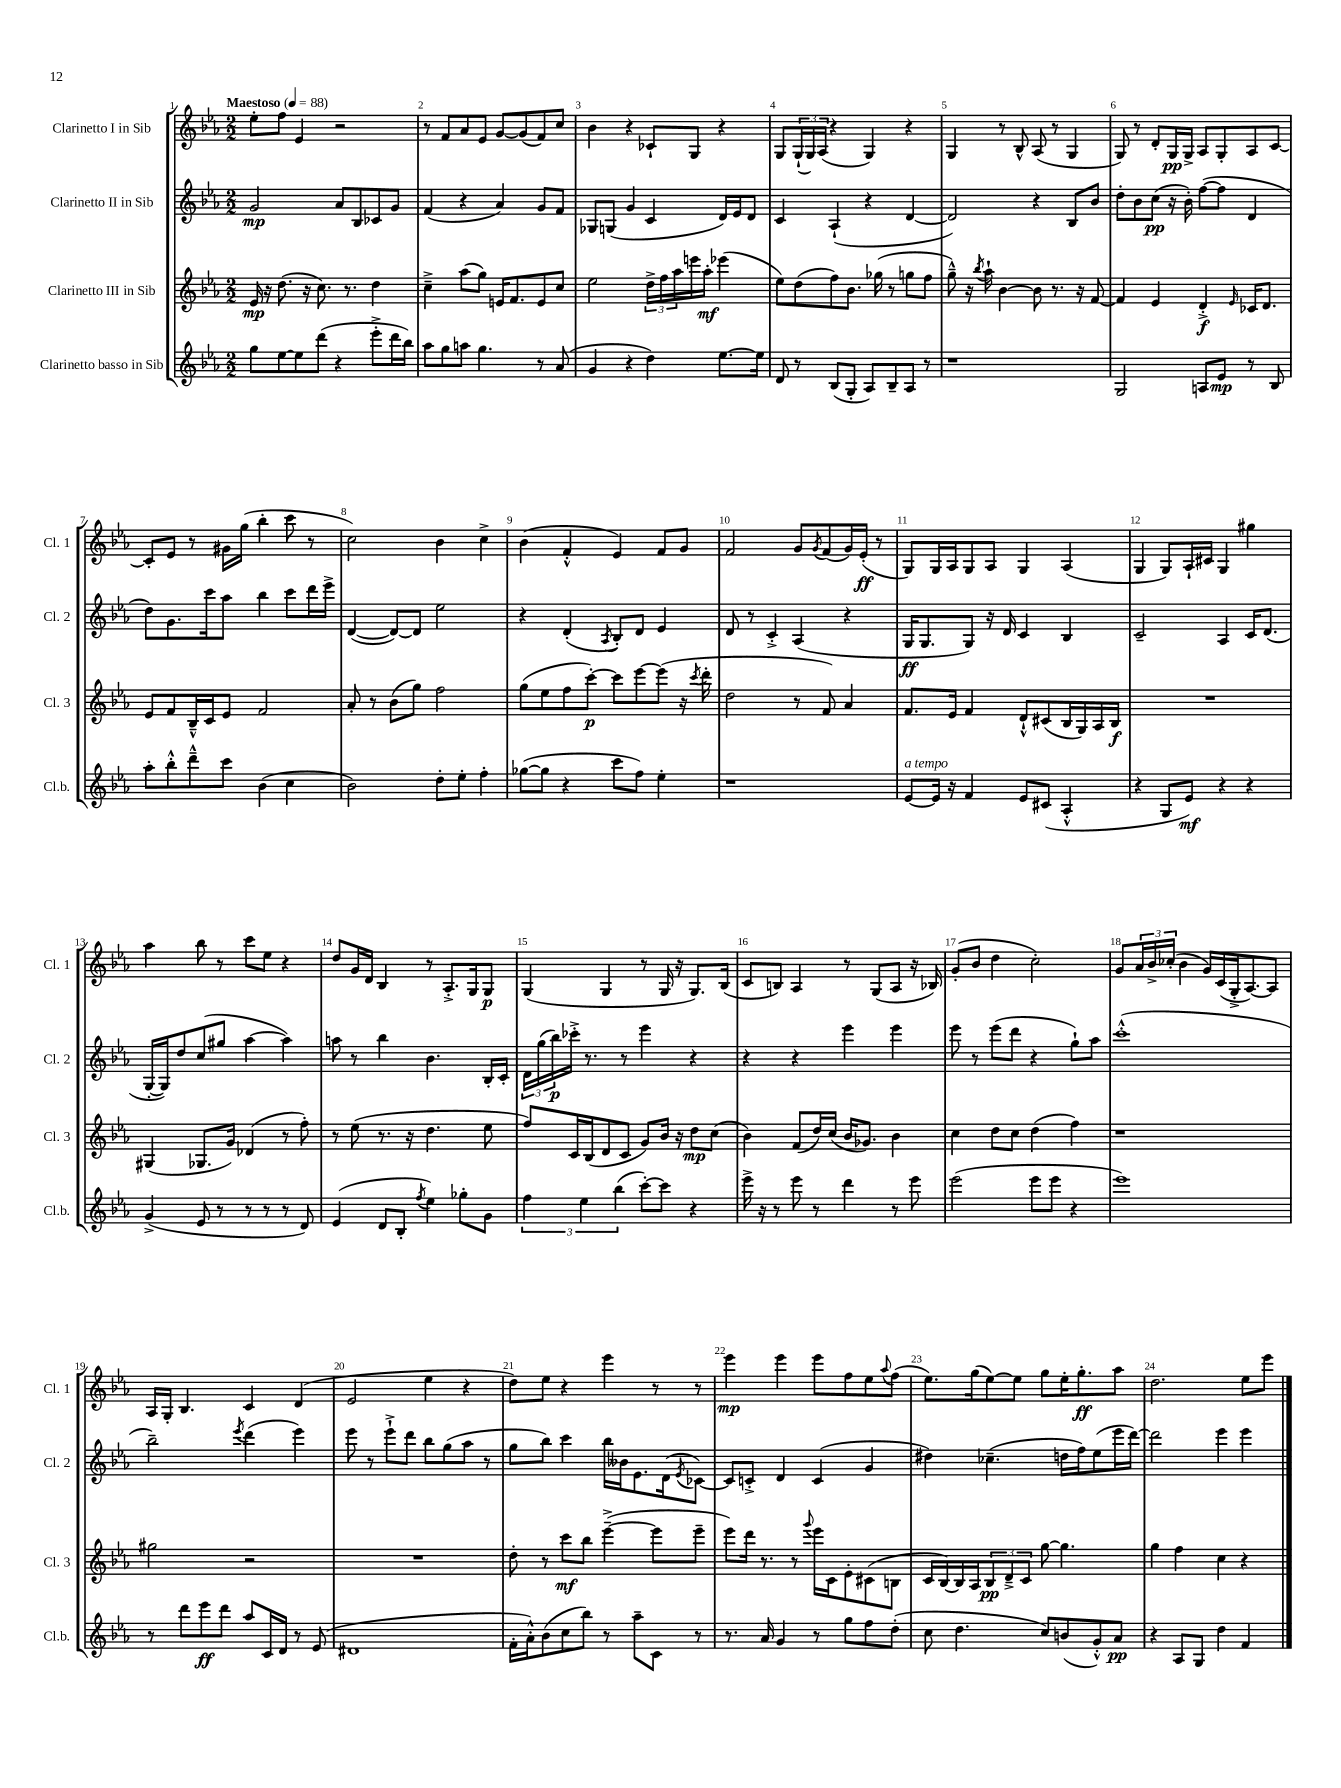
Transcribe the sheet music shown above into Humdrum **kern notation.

**kern	**kern	**kern	**kern
*staff4	*staff3	*staff2	*staff1
*clefG2	*clefG2	*clefG2	*clefG2
*k[b-e-a-]	*k[b-e-a-]	*k[b-e-a-]	*k[b-e-a-]
*M2/2	*M2/2	*M2/2	*M2/2
*MM88	*MM88	*MM88	*MM88
8gg\L	16e-/	2g/	8ee-'\L
.	16r	.	.
[8ee-\	(8.dd\	.	8ff\J
8ee-\]	.	.	4e-/
.	16r	.	.
(8ddd\J	8.cc\)	.	.
4r	.	8a-/L	2r
.	8.r	.	.
.	.	8B-/	.
8eee-'^\L	4dd\	8c-/	.
16ddd\L	.	8g/J	.
16bb-\JJ)	.	.	.
=	=	=	=
8aa-\L	4cc~^\	(4f/	8r
8gg\	.	.	8f/L
8aa\J	(8aa-\L	4r	8a-/
4.gg\	8gg\J)	.	8e-/J
.	16e/LK	4a-/)	[8g/L
.	8.f/	.	.
.	.	.	(8g/]
8r	8e/	8g/L	8f/)
(8a-/	8cc/J	8f/J	8cc/J
=	=	=	=
4g/	2ee-\	8G-/L	4b-\
.	.	(8G/J	.
4r	.	4g/	4r
4dd\)	24dd^\LL	4c/	8c-`/L
.	24ff\	.	.
.	24aa-\	.	.
.	16eee\	.	8G/J
.	16aa-'\JJ	.	.
[8.ee-\L	(4eee-\	16d/LL)	4r
.	.	16e-/J	.
.	.	8d/J	.
16ee-\]Jk	.	.	.
=	=	=	=
8d/	8ee-\L)	4c/	8G/L
8r	(8dd\	.	(24G`/L
.	.	.	24G/)
.	.	.	(24A-/JJ
(8B-/L	8ff\)	(4A-`/	4r
8G'/J	8.b-\J	.	.
8A-/L)	.	4r	4G/)
.	(16gg-\	.	.
8B-~/	8r	.	.
8A-/J	8gg\L	[4d/	4r
8r	8ff\J	.	.
=	=	=	=
1r	8gg~^^\)	2d/])	4G/
.	16r	.	.
.	8qbb-/	.	.
.	16aa-`\	.	.
.	[4b-\	.	8r
.	.	.	8B-^^/
.	8b-\]	4r	(8A-/
.	8.r	.	8r
.	.	8B-/L	4G/
.	16r	.	.
.	[8f/	8b-/J	.
=	=	=	=
2G/	4f/]	8dd'\L	8G/)
.	.	8b-\	8r
.	4e-/	(8cc\J	8d'/L
.	.	16r	16G/L
.	.	16b-'\)	16G^/JJ
8A/L	4d'^/	([8ff\L	8A-/L
8e-/J	.	8ff\]J	8G'/
.	16qqe-/	.	.
8r	16c-/LK	4d/	8A-/
.	8.d/J	.	.
8B-/	.	.	[8c/J
=	=	=	=
8aa-'\L	8e-/L	8dd\L)	8c'/]L
8bb-'^^\	8f/	8.g\	8e-/J
8ddd~^^\	16B-~^^/L	.	8r
.	16c/J	16ccc\k	.
8ccc\J	8e-/J	8aa-\J	16g#\LL
.	.	.	(16gg\JJ
(4b-\	2f/	4bb-\	4bb-'\
4cc\	.	8ccc\L	8ccc\
.	.	16ddd\L	8r
.	.	16eee-^\JJ	.
=	=	=	=
2b-\)	8a-'/	([4d/	2cc\)
.	8r	.	.
.	(8b-\L	8d/_L)	.
.	8gg\J)	8d/]J	.
8dd'\L	2ff\	2ee-\	4b-\
8ee-'\J	.	.	.
4ff'\	.	.	4cc^\
=	=	=	=
([8gg-\L	(8gg\L	4r	(4b-\
8gg-\]J	8ee-\	.	.
4r	8ff\	(4d'/	4f'^^/
.	[8ccc'\J)	.	.
.	.	8qA-/	.
8ccc\L	8ccc\]L	8B-'/L)	4e-/)
8ff\J)	[8eee-\	8d/J	.
4ee-'\	(8eee-\]J	4e-/	8f/L
.	16r	.	8g/J
.	8qccc/	.	.
.	16ddd'\	.	.
=	=	=	=
1r	2dd\	8d/	2f/
.	.	8r	.
.	.	4c'^/	.
.	8r	(4A-/	8g/L
.	.	.	8qg/
.	8f/)	.	(8f/
.	4a-/	4r	16g/L)
.	.	.	(16e-'/JJ
.	.	.	8r
=	=	=	=
[8e-/L	8.f/L	16G/LK	8G/L)
.	.	8.G/	.
16e-/]Jk	.	.	16G/L
16r	16e-/Jk	.	16A-/J
4f/	4f/	8G/J)	8G/
.	.	16r	8A-/J
.	.	16d/	.
8e-/L	8d`^^/L	4c/	4G/
(8c#/J	(8c#/	.	.
4A-'^^/	16B-/L	4B-/	(4A-/
.	16G/)	.	.
.	16A-/	.	.
.	16B-/JJ	.	.
=	=	=	=
4r	1r	2c~/	4G/
8G/L	.	.	8G/L)
8e-/J)	.	.	16A-`/L
.	.	.	16c#/JJ
4r	.	4A-/	4G/
4r	.	16c/LK	4gg#\
.	.	(8.d/J	.
=	=	=	=
(4g^/	(4G#/	[16G'/LL	4aa-\
.	.	16G/]J)	.
.	.	8dd/	.
8e-/	8.G-/L	(8cc/	8bb-\
8r	.	8gg#/J	8r
.	16g/Jk)	.	.
8r	(4d-/	[4aa-\	8ccc\L
8r	.	.	8ee-\J
8r	8r	4aa-\])	4r
8d/)	8ff'\)	.	.
=	=	=	=
(4e-/	8r	8aa\	8dd/L
.	(8ee-\	8r	16g/L
.	.	.	16d/JJ
8d/L	8.r	4bb-\	4B-/
8B-'/J	.	.	.
.	16r	.	.
8qff/	.	.	.
4ee-\)	4.dd\	4.b-\	8r
.	.	.	8.A-'^/L
8gg-'\L	.	.	.
.	.	.	16G/k
8g\J	8ee-\	16B-'/LL	8G/J
.	.	16c'/JJ	.
=	=	=	=
6ff\	8ff/L)	24d\LL	(4G/
.	.	(24gg\	.
.	.	24bb-\)	.
.	16c/L	16ccc-'^\JJ	.
6ee-\	.	.	.
.	(16B-/J	8.r	.
.	8d/	.	4G/
(6bb-\	.	.	.
.	8c/J	8r	.
[8ccc'\L)	8g/L)	4eee-\	8r
8ccc\]J	16b-/Jk	.	16G/
.	16r	.	16r
4r	8dd\L	4r	8.G/L)
.	(8cc\J	.	.
.	.	.	(16B-/Jk
=	=	=	=
16eee-^\	4b-\)	4r	8c/L
16r	.	.	.
8r	.	.	8B/J)
8eee-\	(8f/L	4r	4A-/
8r	16dd/L)	.	.
.	(16cc/JJ	.	.
4ddd\	16b-/LK	4eee-\	8r
.	8.g-/J)	.	.
.	.	.	(8G/L
8r	4b-\	4eee-\	8A-/J
8eee-\	.	.	16r
.	.	.	16B-/)
=	=	=	=
(2eee-\	4cc\	8eee-\	(8g'/L
.	.	8r	8b-/J
.	8dd\L	(8eee-\L	4dd\
.	8cc\J	8ddd\J	.
8eee-\L	(4dd\	4r	2cc'\)
8eee-\J	.	.	.
4r	4ff\)	8gg`\L)	.
.	.	8aa-\J	.
=	=	=	=
1eee-)	1r	(1ccc'^^	8g/L
.	.	.	24a-/L
.	.	.	24b-^/
.	.	.	(24cc-'/JJ
.	.	.	4b-\
.	.	.	16g/LL)
.	.	.	(16c/
.	.	.	16G'^/J
.	.	.	[8.A-/)
.	.	.	8A-/]J
=	=	=	=
8r	2gg#\	2bb-~\)	16A-/LL
.	.	.	16G'/JJ
8ddd\L	.	.	4.B-/
8eee-\	.	.	.
8ddd\J	.	.	.
.	.	8qeee-/	.
8aa-/L	2r	(4ddd\	4c/
16c/L	.	.	.
16d/JJ	.	.	.
8r	.	4eee-\)	(4d/
(8e-/	.	.	.
=	=	=	=
1d#	1r	8eee-\	2e-/
.	.	8r	.
.	.	8eee-`^\L	.
.	.	8ddd\J	.
.	.	8bb-\L	4ee-\
.	.	(8gg\	.
.	.	8aa-\J	4r
.	.	8r	.
=	=	=	=
16f'\LL	8dd'\	8gg\L	8dd\L)
16a-'^^\J)	.	.	.
(8b-\	8r	8bb-\J)	8ee-\J
8cc\	8ccc\L	4ccc\	4r
8bb-\J)	8bb-\J	.	.
8r	([4eee-~^\	16bb-\LL	4eee-\
.	.	16b--\J	.
8aa-~\L	.	8.e-\	.
8c\J	8eee-\]L	.	8r
.	.	(16d\k	.
.	.	8qe-/	.
8r	8eee-~\J	[8c-\J)	8r
=	=	=	=
8.r	8eee-\L)	8c-/]L	4eee-\
.	16ddd\Jk	8c'^/J	.
16a-/	8.r	.	.
4g/	.	4d/	4eee-\
.	8r	.	.
.	8qqggg/	.	.
8r	16eee-\LL	(4c/	8eee-\L
.	16c\J	.	.
8gg\L	8e-'\	.	8ff\
8ff\	(8c#\	4g/	8ee-\
.	.	.	8qqaa-/
(8dd'\J	8B\J	.	(8ff\J
=	=	=	=
8cc\	16c/LL	4dd#\)	8.ee-\L)
.	[16B-/)	.	.
4.dd\	16B-/]	.	.
.	16A-/J	.	(16gg\k
.	12B-/	(4.cc-~\	[8ee-\)
.	12d~^/	.	.
.	.	.	8ee-\]J
.	12c/J	.	.
8cc/L)	[8gg\	.	8gg\L
(8b/	4.gg\]	16dd\LL	16ee-'\K
.	.	16ff\J)	8.gg'\
8g'^^/)	.	(8ee-\	.
8a-/J	.	16eee-\L	8aa-\J
.	.	[16ddd\JJ)	.
=	=	=	=
4r	4gg\	2ddd\]	2.dd\
8A-/L	4ff\	.	.
8G/J	.	.	.
4dd\	4cc\	4eee-\	.
4f/	4r	4eee-\	8ee-\L
.	.	.	8eee-\J
==	==	==	==
*-	*-	*-	*-
